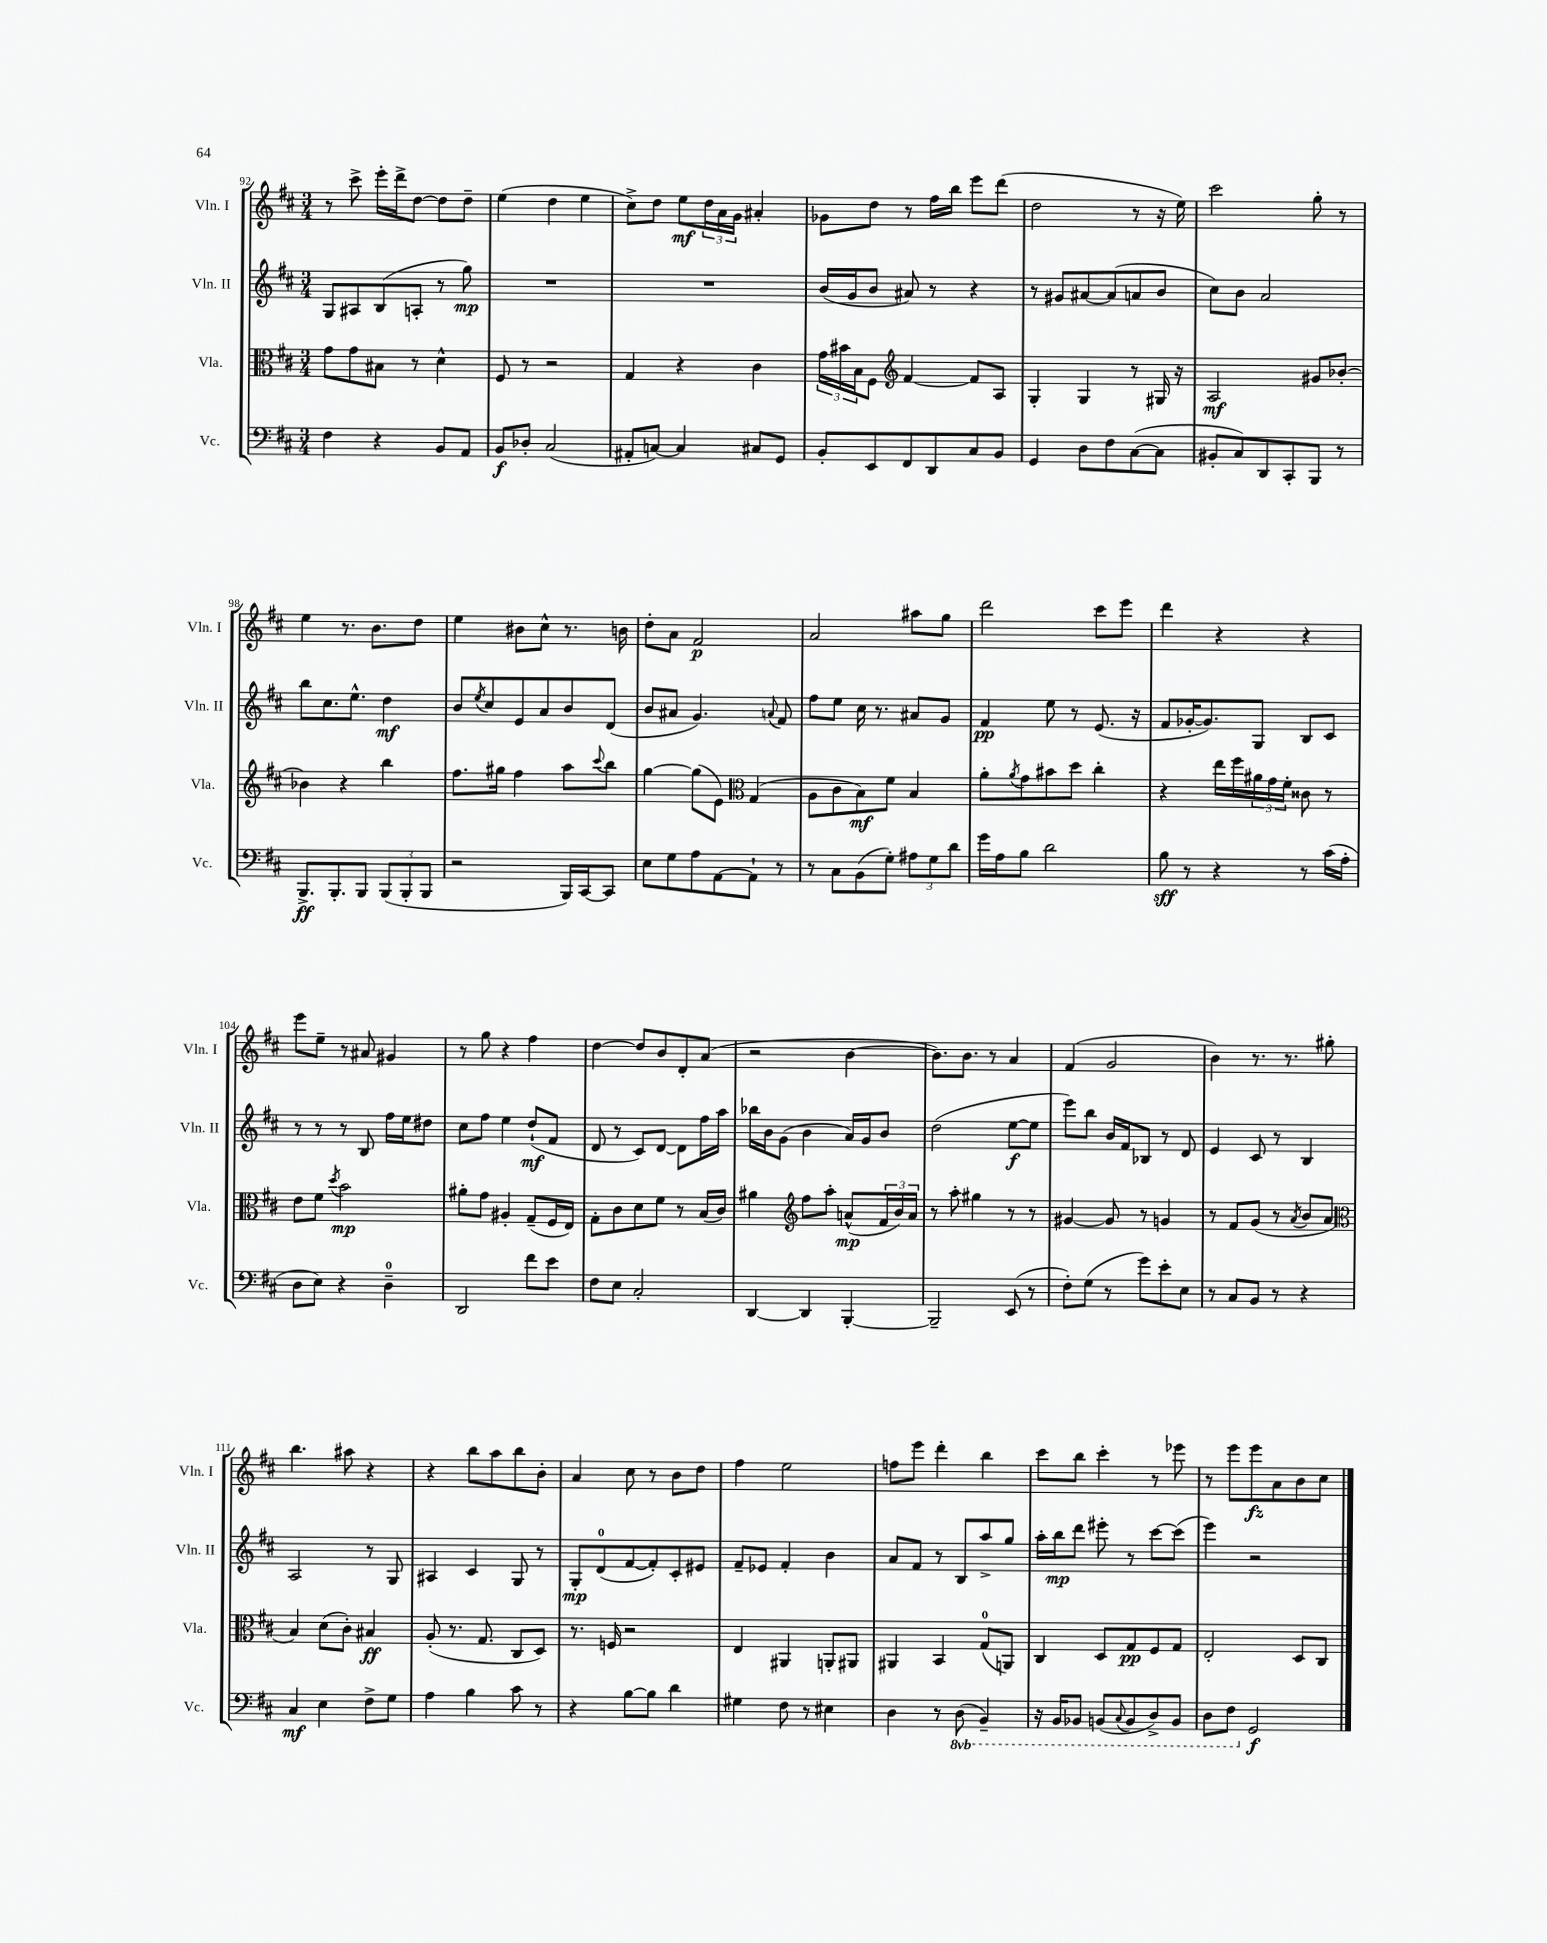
<<
\new StaffGroup <<
\new Staff = "s0" \with { instrumentName = "Vln. I" shortInstrumentName = "Vln. I" } {
    \clef treble \key d \major \numericTimeSignature \time 3/4
    r8 cis'''8-> e'''16-. d'''16-> d''8~ d''8 d''8-- |
    e''4( d''4 e''4 |
    cis''8->) d''8 e''8\mf \tuplet 3/2 { d''16 a'16 g'16 } ais'4-. |
    ges'8 d''8 r8 fis''16 b''16 e'''8 d'''8( |
    d''2 r8 r16 e''16) |
    cis'''2 g''8-. r8 |
    e''4 r8. b'8. d''8 |
    e''4 bis'8 cis''8-^ r8. b'16 |
    d''8-. a'8 fis'2\p |
    a'2 ais''8 g''8 |
    d'''2 cis'''8 e'''8 |
    d'''4 r4 r4 |
    e'''8 e''8-- r8 ais'8 gis'4 |
    r8 g''8 r4 fis''4 |
    d''4~ d''8 b'8 d'8-. a'8( |
    r2 b'4~ |
    b'8.) b'8. r8 a'4 |
    fis'4( g'2 |
    b'4) r8. r8. gis''8-. |
    b''4. ais''8 r4 |
    r4 b''8 a''8 b''8 b'8-. |
    a'4 cis''8 r8 b'8 d''8 |
    fis''4 e''2 |
    f''8 e'''8 d'''4-. b''4 |
    cis'''8 b''8 cis'''4-. r8 ees'''8 |
    r8 e'''8 e'''8\fz a'8 b'8 cis''8 \bar "|." |
}
\new Staff = "s1" \with { instrumentName = "Vln. II" shortInstrumentName = "Vln. II" } {
    \clef treble \key d \major \numericTimeSignature \time 3/4
    g8 ais8 b8( a8-. r8 g''8\mp) |
    R2. |
    R2. |
    b'16( g'16 b'8 ais'8) r8 r4 |
    r8 gis'8 ais'8~ ais'8( a'8 b'8 |
    cis''8) b'8 a'2 |
    b''8 cis''8. e''8.-^ d''4\mf |
    b'8 \acciaccatura { e''8 } cis''8 e'8 a'8 b'8 d'8( |
    b'8 ais'8 g'4.) \appoggiatura { a'8 } fis'8 |
    fis''8 e''8 cis''16 r8. ais'8 g'8 |
    fis'4\pp e''8 r8 e'8.( r16 |
    fis'8 ges'16~-. ges'8.) g8 b8 cis'8 |
    r8 r8 r8 b8 fis''16 e''16 dis''8 |
    cis''8 fis''8 e''4 d''8-!\mf( fis'8 |
    d'8 r8 cis'8) d'8~ d'8 fis''16 a''16 |
    bes''16 b'16 g'8( b'4 a'16) g'16 b'8 |
    d''2( e''8~\f e''8 |
    e'''8) b''8 b'16 fis'16 bes8 r8 d'8 |
    e'4 cis'8 r8 b4 |
    a2 r8 g8 |
    ais4 cis'4 g8 r8 |
    g8-.\mp d'8-0( fis'8~ fis'8-.) cis'8-. eis'8 |
    fis'8-- ees'8 fis'4-. b'4 |
    a'8 fis'8 r8 b8 a''8-> g''8 |
    a''16-. b''16\mp d'''8 eis'''8-. r8 cis'''8~ cis'''8( |
    e'''4) r2 \bar "|." |
}
\new Staff = "s2" \with { instrumentName = "Vla." shortInstrumentName = "Vla." } {
    \clef alto \key d \major \numericTimeSignature \time 3/4
    g'8 g'8 bis8 r8 d'4-^ |
    fis8 r8 r2 |
    g4 r4 cis'4 |
    \tuplet 3/2 { g'16 bis'16 b16 } fis8 \clef treble fis'4~ fis'8 a8 |
    g4-. g4 r8 gis16 r16 |
    a2\mf gis'8 bes'8~-. |
    bes'4 r4 b''4 |
    fis''8. gis''16 fis''4 a''8 \appoggiatura { cis'''8 } b''8 |
    g''4~ g''8( e'8) \clef alto g4( |
    a8 cis'8 b8\mf) fis'8 b4 |
    a'8-. \acciaccatura { a'8 } g'8 bis'8 d''8 cis''4-. |
    r4 e''16 fis''16 \tuplet 3/2 { ais'16 g'16 fis'16-. } cisis'8 r8 |
    e'8 fis'8 \acciaccatura { d''8 } b'2\mp |
    ais'8-. g'8 ais4-. g8--( fis16 e16) |
    g8-. cis'8 d'8 fis'8 r8 b16( cis'16) |
    ais'4 \clef treble fis''8 a''8-. a'8-^\mp( \tuplet 3/2 { fis'16 b'16) a'16 } |
    r8 a''8-. gis''4 r8 r8 |
    gis'4~ gis'8 r8 g'4 |
    r8 fis'8 g'8( r8 \acciaccatura { a'8 } b'8 a'8 |
    \clef alto b4) d'8( cis'8-.) bis4\ff |
    a8-.( r8. g8. cis8 d8) |
    r8. f16 r2 |
    e4 ais,4 a,8-. ais,8 |
    ais,4 b,4 g8-0( a,8) |
    cis4 d8 g8\pp fis8 g8 |
    e2-. d8 cis8 \bar "|." |
}
\new Staff = "s3" \with { instrumentName = "Vc." shortInstrumentName = "Vc." } {
    \clef bass \key d \major \numericTimeSignature \time 3/4 \set Staff.ottavationMarkups = #ottavation-simple-ordinals
    fis4 r4 b,8 a,8 |
    b,8\f des8-. cis2( |
    ais,8-. c8~) c4 cis8 g,8 |
    b,8-. e,8 fis,8 d,8 cis8 b,8 |
    g,4 d8 fis8 cis8~( cis8 |
    bis,8-. cis8) d,8 cis,8-. b,,8 r8 |
    b,,8.->\ff b,,8.-. b,,8 \tuplet 3/2 { b,,8( b,,8-. b,,8 } |
    r2 b,,16) cis,16~ cis,8 |
    e8 g8 a8 a,8~ a,8-! r8 |
    r8 cis8 b,8( g8-.) \tuplet 3/2 { ais8 g8 d'8 } |
    g'16 a16 b8 d'2 |
    b8\sff r8 r4 r8 cis'16( a16-. |
    d8 e8) r4 d4-0-- |
    d,2 fis'8 e'8 |
    fis8 e8 cis2-. |
    d,4~ d,4 b,,4~-. |
    b,,2-- e,8( r8 |
    fis8-.) g8( r8 g'8) e'8-. e8 |
    r8 cis8 b,8 r8 r4 |
    cis4\mf e4 fis8-> g8 |
    a4 b4 cis'8 r8 |
    r4 b8~ b8 d'4 |
    gis4 fis8 r8 eis4 |
    d4 r8 \ottava #-1 d,8( b,,4--) |
    r16 b,,16 bes,,8 b,,8( \appoggiatura { cis,8 } b,,8 d,8->) b,,8 |
    d,8 fis,8 \ottava #0 g,2\f \bar "|." |
}
>>
>>
\layout { \context { \Score currentBarNumber = #92 } }
